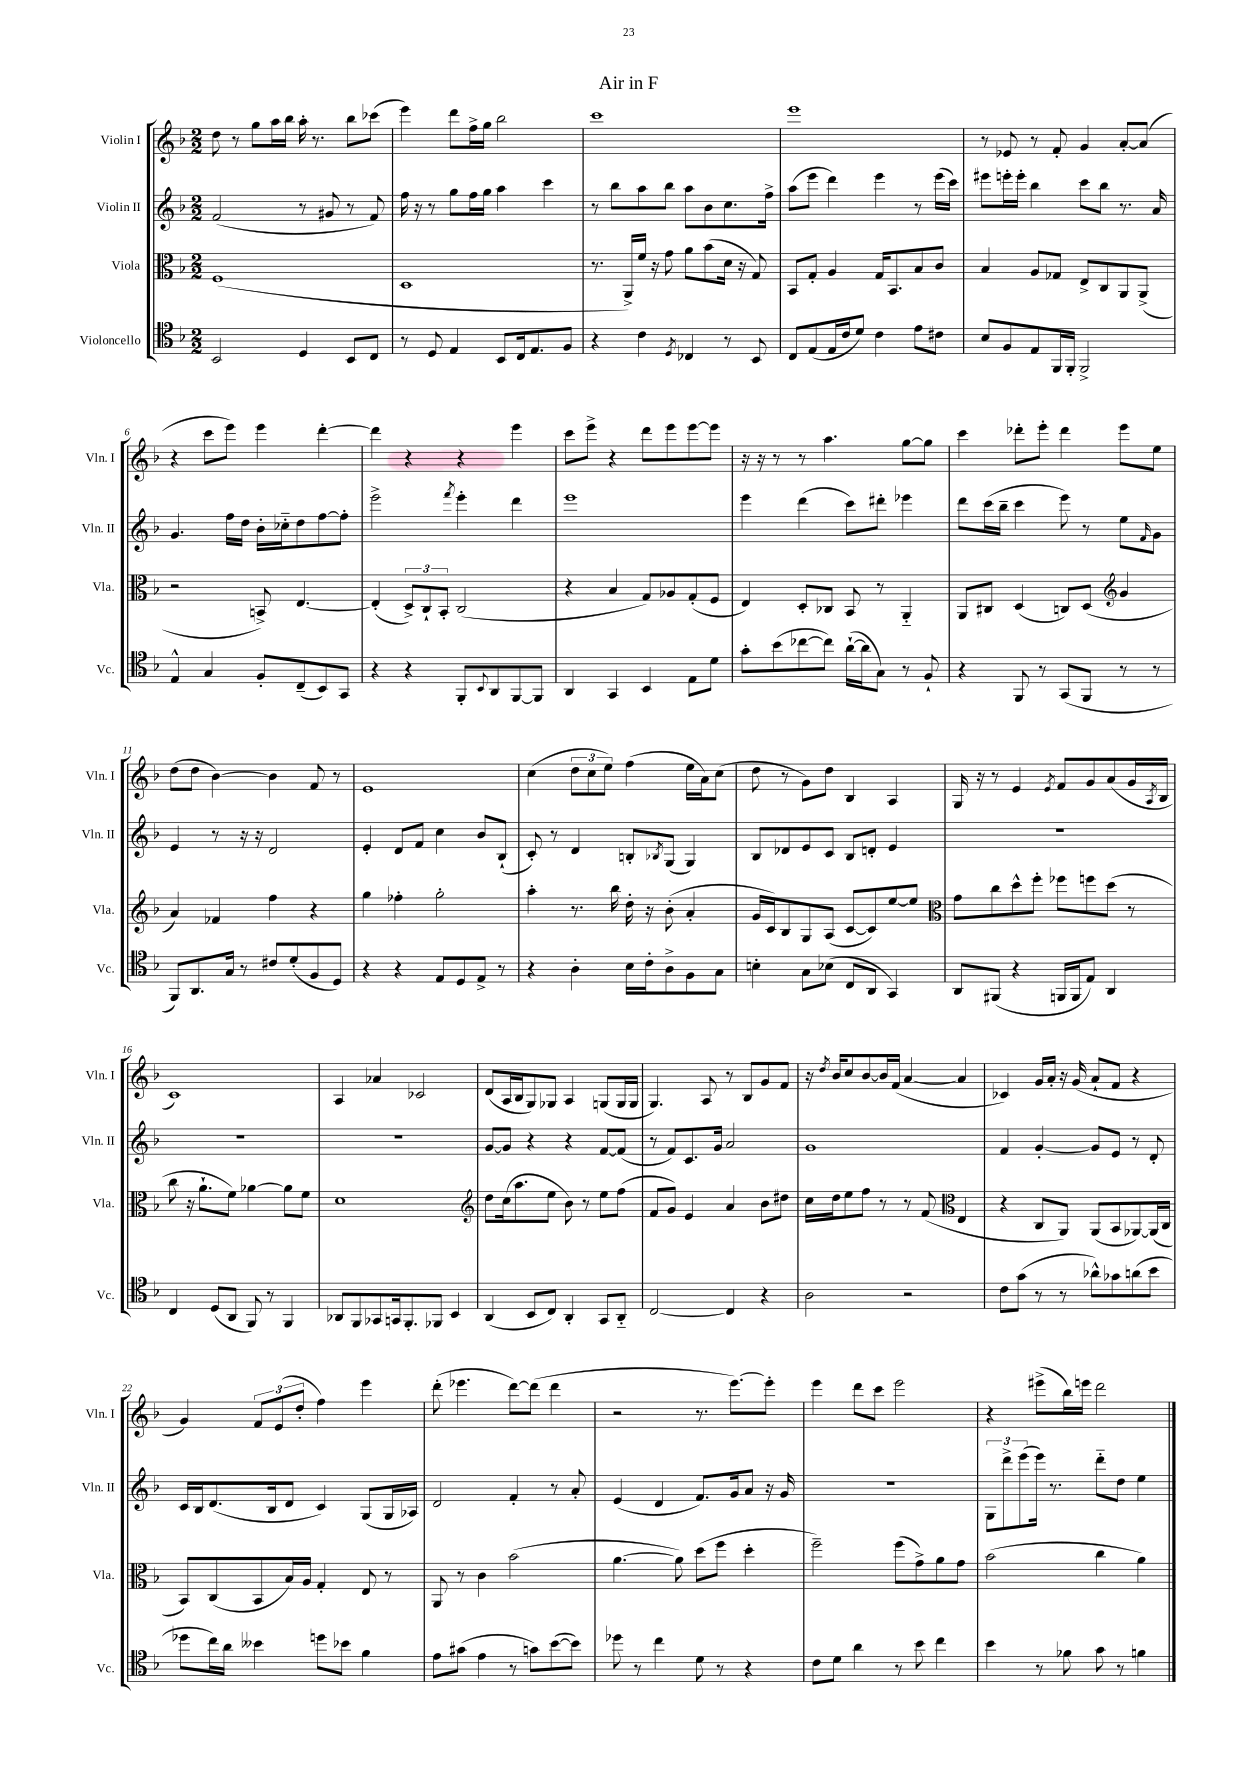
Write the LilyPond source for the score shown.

\header { title = "Air in F" }
<<
\new StaffGroup <<
\new Staff = "s0" \with { instrumentName = "Violin I" shortInstrumentName = "Vln. I" } {
    \clef treble \key f \major \numericTimeSignature \time 2/2
    d''8 r8 g''8 a''16 bes''16 a''16-. r8. bes''8 ces'''8( |
    e'''4) d'''8 f''16-> g''16 bes''2 |
    c'''1 |
    e'''1 |
    r8 ees'8 r8 f'8-. g'4 a'8~-. a'8( |
    r4 c'''8 e'''8) e'''4 d'''4~-. |
    d'''4 r4 r4 e'''4 |
    c'''8 e'''8-> r4 d'''8 e'''8 e'''8~ e'''8 |
    r16 r16 r8 r8 a''4. g''8~ g''8 |
    c'''4 des'''8-. e'''8-. des'''4 e'''8 e''8 |
    d''8( d''8 bes'4~) bes'4 f'8 r8 |
    e'1 |
    c''4( \tuplet 3/2 { d''8 c''8 e''8) } f''4( e''16 a'16) c''8( |
    d''8 r8 g'8) d''8 bes4 a4 |
    g16 r16 r8 e'4 \acciaccatura { e'8 } f'8 g'8 a'8( g'16 \acciaccatura { a8 } bes16 |
    c'1) |
    a4 aes'4 ces'2 |
    d'8( a16 bes16 g8) ges8 a4 g8( g16 g16 |
    g4.) a8 r8 bes8 g'8 f'8 |
    r16 \acciaccatura { d''8 } bes'16 c''8 bes'8~ bes'16 f'16( a'4~ a'4 |
    ces'4) g'16 a'16-. r16 g'16( a'8-! f'8 r4 |
    g'4) \tuplet 3/2 { f'8 e'8( d''8-. } f''4) e'''4 |
    d'''8-.( ees'''4. d'''8~) d'''8( d'''4 |
    r2 r8. e'''8.~) e'''8-. |
    e'''4 d'''8 c'''8 e'''2 |
    r4 eis'''8->( bes''16) e'''16 d'''2 \bar "|." |
}
\new Staff = "s1" \with { instrumentName = "Violin II" shortInstrumentName = "Vln. II" } {
    \clef treble \key f \major \numericTimeSignature \time 2/2
    f'2( r8 gis'8 r8 f'8) |
    f''16 r16 r8 g''8 f''16 g''16 a''4 c'''4 |
    r8 bes''8 a''8 bes''8 a''8 bes'8 c''8. f''16-> |
    a''8( e'''8 d'''4) e'''4 r8 e'''16( c'''16) |
    eis'''8 e'''16-. e'''16-. bes''4 c'''8 bes''8 r8. a'16 |
    g'4. f''16 d''16 bes'16-. ces''16-_ d''8 f''8~ f''8-. |
    e'''2-> \acciaccatura { f'''8 } e'''4-. d'''4 |
    e'''1 |
    e'''4 d'''4( c'''8) dis'''8-. ees'''4 |
    d'''8 c'''16( bes''16-- c'''4 e'''8) r8 e''8 \grace { f'16 } g'8 |
    e'4 r8 r16 r16 d'2 |
    e'4-. d'8 f'8 c''4 bes'8 bes8-!( |
    c'8-.) r8 d'4 b8-. \acciaccatura { bes8 } g8( g4) |
    bes8 des'8 e'8 c'8 bes8 d'8-. e'4 |
    R1 |
    R1 |
    R1 |
    g'8~ g'8 r4 r4 f'8~ f'8( |
    r8 f'8) c'8. g'16 a'2 |
    g'1 |
    f'4 g'4~-. g'8 e'8 r8 d'8-. |
    c'16 bes16 d'8.( bes16 d'8 c'4) g8( g16 aes16) |
    d'2 f'4-. r8 a'8-. |
    e'4( d'4 f'8.) g'16 a'8 r16 g'16 |
    R1 |
    \tuplet 3/2 { g8 d'''8-> e'''8( } e'''16) r8. d'''8-_ d''8 e''4 \bar "|." |
}
\new Staff = "s2" \with { instrumentName = "Viola" shortInstrumentName = "Vla." } {
    \clef alto \key f \major \numericTimeSignature \time 2/2
    f1( |
    d1 |
    r8. a,16->) f'16 r16 g'8 a'8 bes'8( d'16 r16 g8) |
    bes,8 g8-. a4 g16 bes,8. bes8 c'8 |
    bes4 a8 ges8 e8-> c8 a,8 a,8->( |
    r2 b,8->) e4.~ |
    e4-.( \tuplet 3/2 { d8->) c8-! bes,8-. } c2( |
    r4 bes4 g8) aes8 g8-.( f8 |
    e4) d8-. ces8 bes,8 r8 a,4-_ |
    a,8 cis8 d4( c8) d8( \clef treble g'4 |
    a'4) fes'4 f''4 r4 |
    g''4 fes''4-. g''2-. |
    a''4-. r8. bes''16 d''16-. r16 bes'8-.( a'4-. |
    g'16 c'16) bes8 g8 a8( c'8~ c'8) e''8~ e''8 |
    \clef alto g'8 c''8 d''8-^ f''8-. fes''8 f''8 d''8( r8 |
    c''8 r16 a'8.-! f'8) aes'4~ aes'8 f'8 |
    d'1 |
    \clef treble d''8 c''16( a''8. e''8 bes'8) r8 e''8 f''8( |
    f'8 g'8) e'4 a'4 bes'8 dis''8 |
    c''16 d''16 e''8 f''8 r8 r8 f'8( \clef alto e4 |
    r4 c8 a,8) a,8( bes,8 aes,8~) aes,16( c16 |
    bes,8) c8( bes,8 bes16) a16 g4-. e8 r8 |
    a,8 r8 c'4 bes'2( |
    a'4.~ a'8) d''8( f''8 d''4-. |
    f''2--) f''8( g'8->) a'8 g'8 |
    bes'2( c''4 a'4) \bar "|." |
}
\new Staff = "s3" \with { instrumentName = "Violoncello" shortInstrumentName = "Vc." } {
    \clef tenor \key f \major \numericTimeSignature \time 2/2
    bes,2 d4 bes,8 c8 |
    r8 d8 e4 bes,8 c16 e8. f8 |
    r4 c'4 \acciaccatura { d8 } ces4 r8 bes,8 |
    c8 e8( e16 c'16 d'8) c'4 e'8 cis'8 |
    bes8 f8 e8 f,16 f,16-. f,2-> |
    e4-^ g4 f8-. c8--( bes,8) g,8 |
    r4 r4 f,8-. \appoggiatura { bes,8 } a,8 f,8~ f,8 |
    a,4 g,4 bes,4 e8 d'8 |
    g'8-. bes'8( ces''8~ ces''8) a'16~-!( a'16 g8) r8 f8-! |
    r4 f,8 r8 g,8( f,8 r8 r8 |
    f,8) a,8. g16 r8 cis'8 d'8-.( f8 d8) |
    r4 r4 e8 d8 e8-> r8 |
    r4 a4-. bes16 c'16-. a8-> f8 g8 |
    b4-. g8 bes8( c8 a,8 g,4) |
    a,8 fis,8( r4 f,16 f,16 e8) a,4 |
    c4 d8( a,8 f,8) r8 f,4 |
    aes,8 f,8 ges,8 g,16 f,8.-. fes,8 bes,4 |
    a,4( bes,8 c8) a,4-. g,8 a,8-_ |
    c2~ c4 r4 |
    a2 r2 |
    c'8 g'8( r8 r8 aes'8-^) ges'8 a'8( bes'8 |
    des''8 c''16) a'16 beses'4 d''8 bes'8 f'4 |
    e'8 gis'8( e'4 r8 g'8) bes'8~( bes'8) |
    des''8 r8 c''4 d'8 r8 r4 |
    c'8 d'8 a'4 r8 bes'8 c''4 |
    bes'4 r8 fes'8 g'8 r8 f'4 \bar "|." |
}
>>
>>
